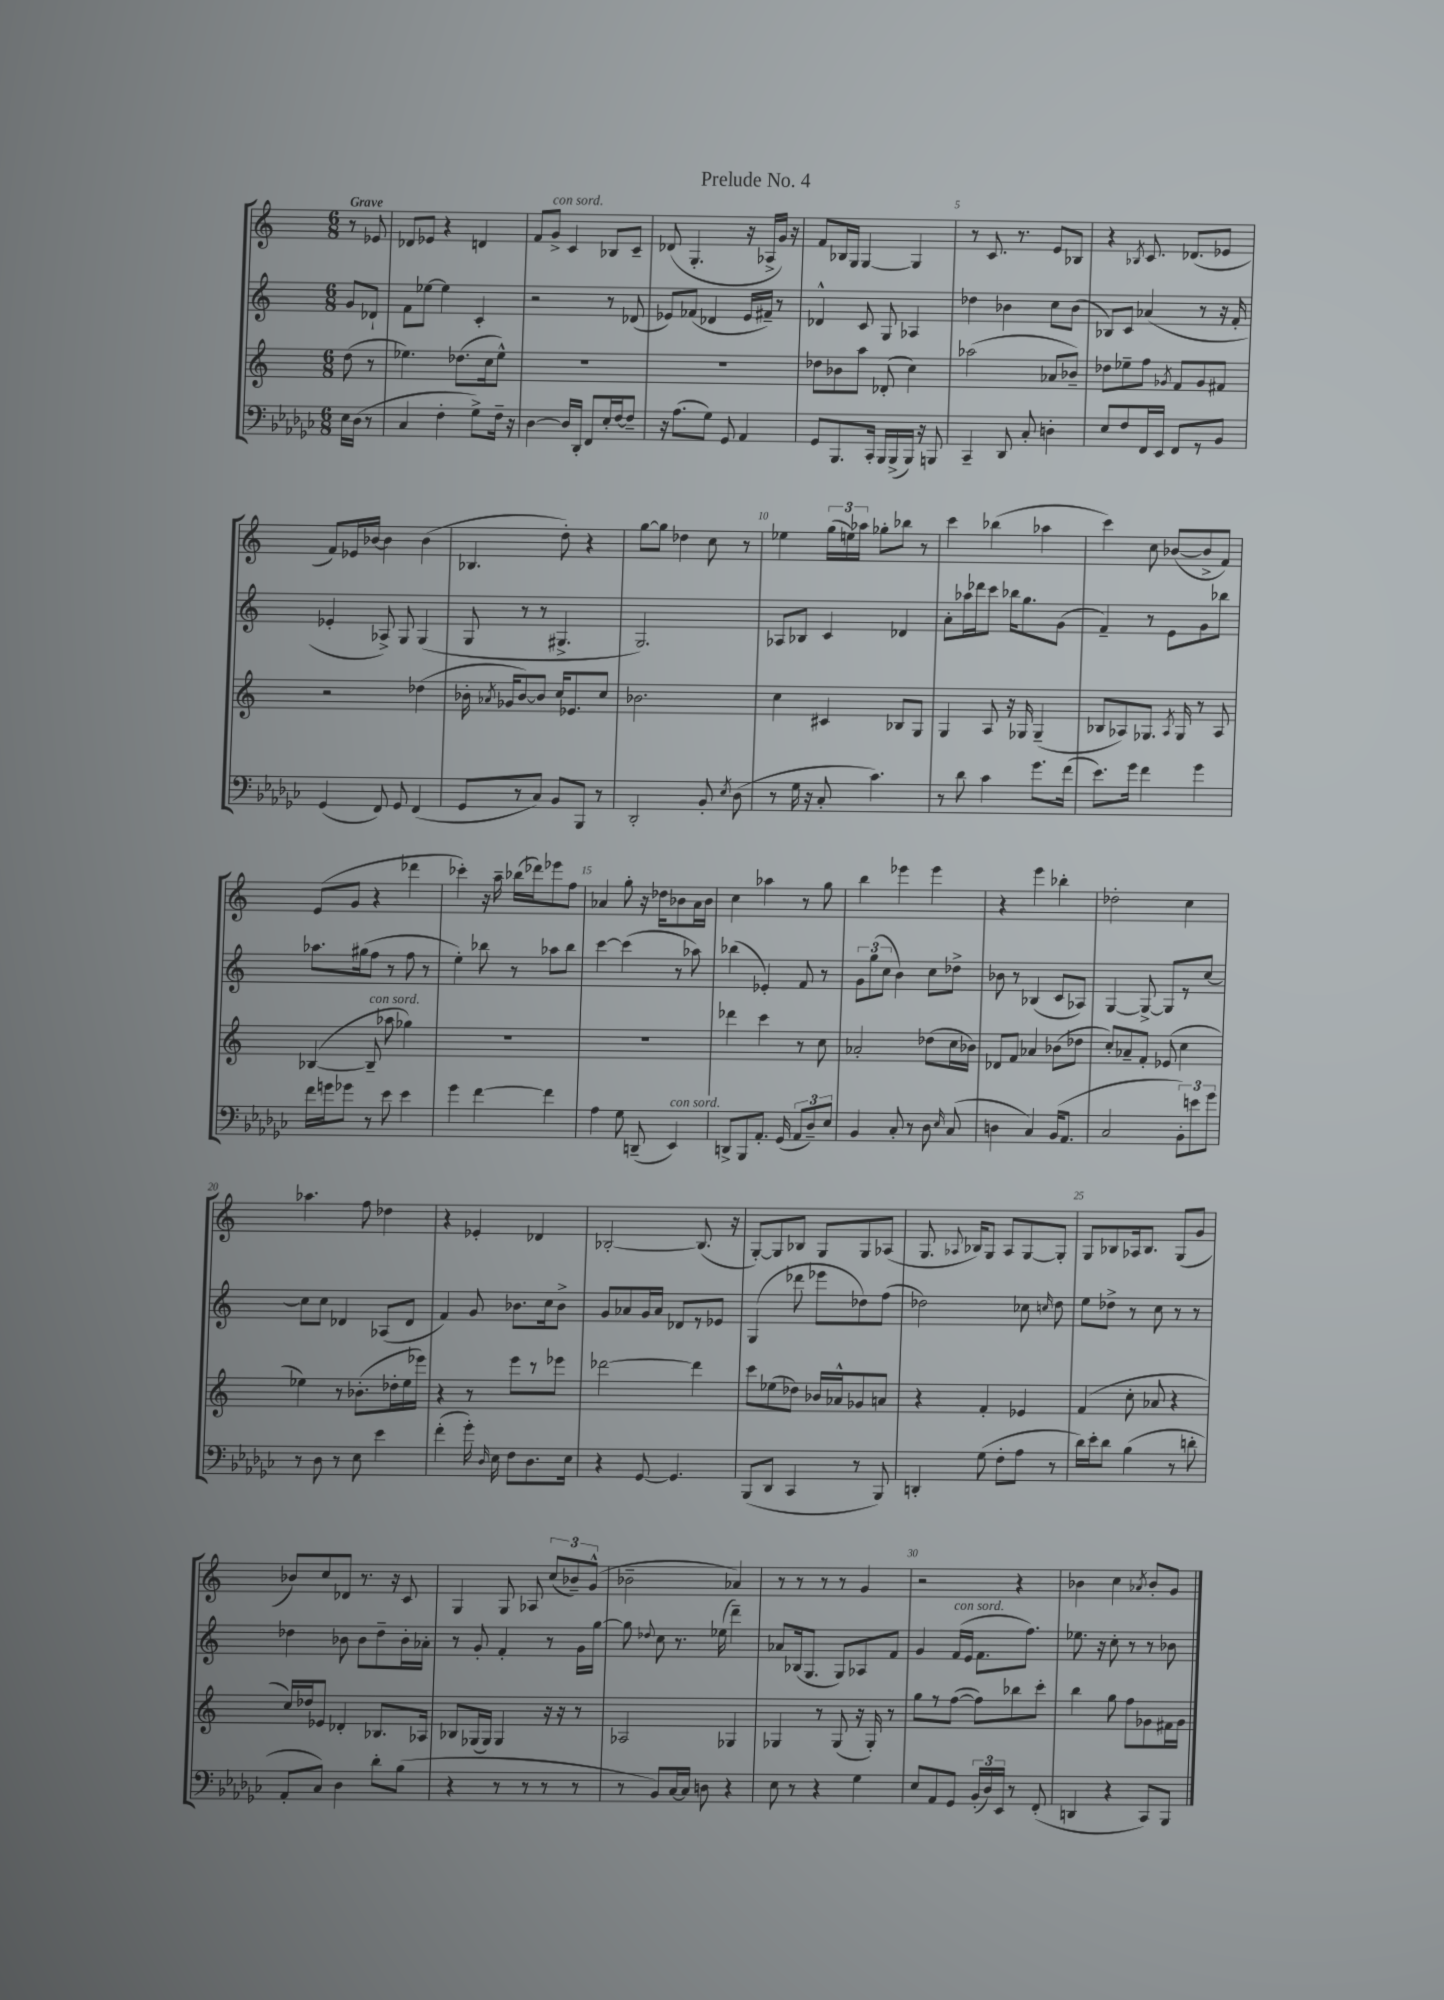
\header { title = "Prelude No. 4" }
<<
\new StaffGroup <<
\new Staff = "s0" {
    \clef treble \key c \major \numericTimeSignature \time 6/8 \partial 4 \tempo "Grave"
    \autoBeamOff r8 ees'8 |
    des'8[ ees'8] r4 d'4 |
    f'8[ g'8]->^\markup { \italic "con sord." } c'4 bes8[ c'8]-- |
    des'8( g4.-. r16 aes16[-> g'16]) r16 |
    f'8[ bes16 g16] g4~ g4 |
    r8 c'8. r8. e'8[ bes8] |
    r4 \acciaccatura { bes8 } c'8. des'8.[( ees'8] |
    f'8[) ees'16 bes'16]~ bes'4 bes'4( |
    bes4. d''8-.) r4 |
    g''8[~ g''8] des''4 c''8 r8 |
    ees''4 \tuplet 3/2 { g''16[( e''16) aes''16] } ges''8[-. bes''8] r8 |
    c'''4 bes''4( aes''4 |
    c'''4) c''8 bes'8[~( bes'8-> f'8]) |
    e'8[( g'8] r4 des'''4 |
    ces'''4-.) r16 a''16-- bes''16[( des'''16) ees'''8 f''8] |
    aes'4 g''8-. r16 des''16[ bes'8 aes'16 bes'16] |
    c''4 aes''4 r8 g''8 |
    b''4 ees'''4 ees'''4 |
    r4 e'''4 bes''4-. |
    des''2-. c''4 |
    aes''4. f''8 des''4 |
    r4 ees'4-. des'4 |
    bes2~-. bes8.( r16 |
    g8[~-.) g8 bes8] g8[ g8 aes8]( |
    g8. \appoggiatura { aes8 } bes16[) g8] aes8[ g8~ g8]-. |
    g8[ bes8 aes16 bes8.] g8[( g'8] |
    bes'8[) c''8 des'8] r8. r16 c'8 |
    g4 g8 aes8 \tuplet 3/2 { c''8[( bes'8--) g'8]-^( } |
    bes'2-- aes'4) |
    r8 r8 r8 r8 g'4 |
    r2 r4 |
    bes'4 c''4 \acciaccatura { aes'8 } bes'8[-. g'8] \bar "|." |
}
\new Staff = "s1" {
    \clef treble \key c \major \numericTimeSignature \time 6/8 \partial 4
    \autoBeamOff g'8[ des'8]-! |
    f'8[ ees''8]~ ees''4 c'4-. |
    r2 r8 des'8( |
    ees'8[) fes'8]( des'4 ees'16[ fis'16]--) r8 |
    des'4-^ c'8 g8 aes4 |
    des''4 bes'4 c''8[ bes'8]( |
    bes8[) c'8] aes'4( r8 r16 f'16-. |
    ees'4-. aes8->) g8 g4( |
    g8 r8 r8 gis4.-> |
    g2.) |
    aes8[ bes8] c'4 des'4 |
    a'8[-. aes''16 des'''16 c'''8] bes''16[ g''8. g'8]( |
    f'4--) r8 e'8[ g'8 bes''8] |
    aes''8.[ gis''16( f''8] r8 f''8 r8 |
    e''4-.) bes''8 r8 aes''8[ bes''8] |
    c'''4~ c'''4( r8 aes''8) |
    bes''4( ees'4-.) f'8 r8 |
    \tuplet 3/2 { g'8[ g''8( c''8] } b'4) c''8[ des''8]-> |
    bes'8 r8 bes4( c'8[ aes8]) |
    g4~ g8~-> g8[ r8 c''8]~ |
    c''8[ c''8] des'4 aes8[( des'8] |
    f'4) g'8 bes'8.[ c''16 bes'8]-> |
    g'8[ aes'8 g'16 aes'16] des'8[ r8 ees'8] |
    g4( des'''8 ees'''8[ des''8) f''8]( |
    des''2) ces''8 \grace { c''16 } des''8 |
    e''8[ des''8]-> r8 c''8 r8 r8 |
    des''4 bes'8 bes'8[ des''8-- bes'16-. aes'16]-. |
    r8 g'8-. f'4-. r8 g'16[ g''16]~ |
    g''8 \appoggiatura { des''8 } c''8 r8. ees''16( d'''4--) |
    aes'8[ bes16( g8.] g8[) aes8 f'8] |
    g'4 f'16[^\markup { \italic "con sord." }( e'16] f'8.[ f''8.]) |
    ees''8. r16 c''8-. r8 r8 bes'8 \bar "|." |
}
\new Staff = "s2" {
    \clef treble \key c \major \numericTimeSignature \time 6/8 \partial 4
    \autoBeamOff d''8( r8 |
    ees''4.) des''8.[( c''16 ees''8]-^) |
    R2. |
    R2. |
    des''8[ bes'8 a''8] des'8-.( c''4) |
    aes''2( aes'8[ bes'8]--) |
    des''8[ ees''8-- f''8] \acciaccatura { ges'8 } f'8[ ges'8 fis'8] |
    r2 des''4( |
    bes'16-. \acciaccatura { aes'8 } ges'16[ bes'8~) bes'8] c''16[ ees'8. c''8] |
    bes'2. |
    c''4 cis'4 bes8[ g8] |
    g4 a8 r16 ges16 ges4--( |
    bes8[ aes8) ges8.] \acciaccatura { aes8 } ges16 r8 aes8 |
    bes4~( bes8--^\markup { \italic "con sord." } aes''8 ges''4) |
    R2. |
    R2. |
    des'''4 c'''4 r8 c''8 |
    aes'2-. des''8[( c''16 bes'16]) |
    des'8[ f'8] aes'4 bes'8[( des''8] |
    c''8[-.) aes'8-- f'8]-. ees'8( c''4 |
    ees''4) r8 bes'8.[-.( des''16-. ees''16 ees'''16]) |
    r4 r8 e'''8[ r8 ees'''8] |
    des'''2~ des'''4 |
    c'''8[ ees''8( des''8]) bes'16[ aes'16-^ ges'8 a'8] |
    r4 f'4-. ees'4 |
    f'4( c''8-. aes'8 r4 |
    c''16[) des''16 ees'8] des'4-. bes8.[ aes16] |
    bes8[ ges16( ges16]) ges4 r16 r16 r8 |
    aes2 ges4 |
    ges4 r8 ges8( r16 ges16-.) r8 |
    g''8[ r8 f''8]~( f''8[) bes''8 c'''8]-. |
    b''4 g''8 f''8[ ges'8 fis'16 ges'16] \bar "|." |
}
\new Staff = "s3" {
    \clef bass \key ges \major \numericTimeSignature \time 6/8 \partial 4
    \autoBeamOff ees16[ des16]( r8 |
    ces4 f4-. ges8[->) f16]-- r16 |
    des4~ des16[ des,16]-. f,8[ ees16-. f16~ f8]-- |
    r16 aes8.[( ges8]) ges,8 aes,4 |
    ges,8[ bes,,8. ces,16]-. bes,,16[ bes,,16->( bes,,16]) r16 b,,8 |
    ces,4-- des,8 ces8-. d4-. |
    ees8[ f8 f,16 ees,16] f,8[ r8 bes,8] |
    ges,4( f,8) ges,8 f,4( |
    ges,8[ r8 ces8]) bes,8[ bes,,8] r8 |
    des,2-. bes,8-. \acciaccatura { ees8 } des8( |
    r8 ges16 r16 ces8-. ces'4.) |
    r8 des'8 ces'4 ges'8.[ f'16]( |
    ees'8.[) ges'16] f'4 ges'4 |
    f'16[ g'16 ges'8] r8 ees'8 ees'4 |
    ges'4 f'4~ f'4 |
    aes4 ges8 d,8--( ees,4^\markup { \italic "con sord." }) |
    d,8[-> bes,,8 aes,8.]-. ges,16( \tuplet 3/2 { aes,8[ des8--) ees8] } |
    bes,4 ces8-. r8 des8 \grace { ees16 } ces8( |
    d4 ces4) bes,16[( aes,8.] |
    ces2 \tuplet 3/2 { bes,8[-.) e'8 ges'8] } |
    r8 des8 r8 ees8 ees'4 |
    f'4-.( ges'16-.) \grace { des16 } ees16 f8[ des8. ees16] |
    r4 ges,8~ ges,4. |
    bes,,8[( des,8] ces,4 r8 bes,,8) |
    d,4-. ges8( f8[-. aes8] r8 |
    des'16[) ees'16-. des'8] bes4( r8 d'8-. |
    aes,8[-. ces8]) des4 des'8[-. bes8]( |
    r4 r8 r8 r8 r8 |
    r8 bes,8[) ces16~ ces16] d8 r4 |
    ees8 r8 r4 ges4 |
    ees8[ aes,8 ges,8] \tuplet 3/2 { bes,16[-.( des16) ees,16] } r8 f,8-.( |
    d,4 r4 ces,8[) bes,,8] \bar "|." |
}
>>
>>
\layout { \context { \Score \override BarNumber.break-visibility = ##(#f #t #t) barNumberVisibility = #(every-nth-bar-number-visible 5) } }
